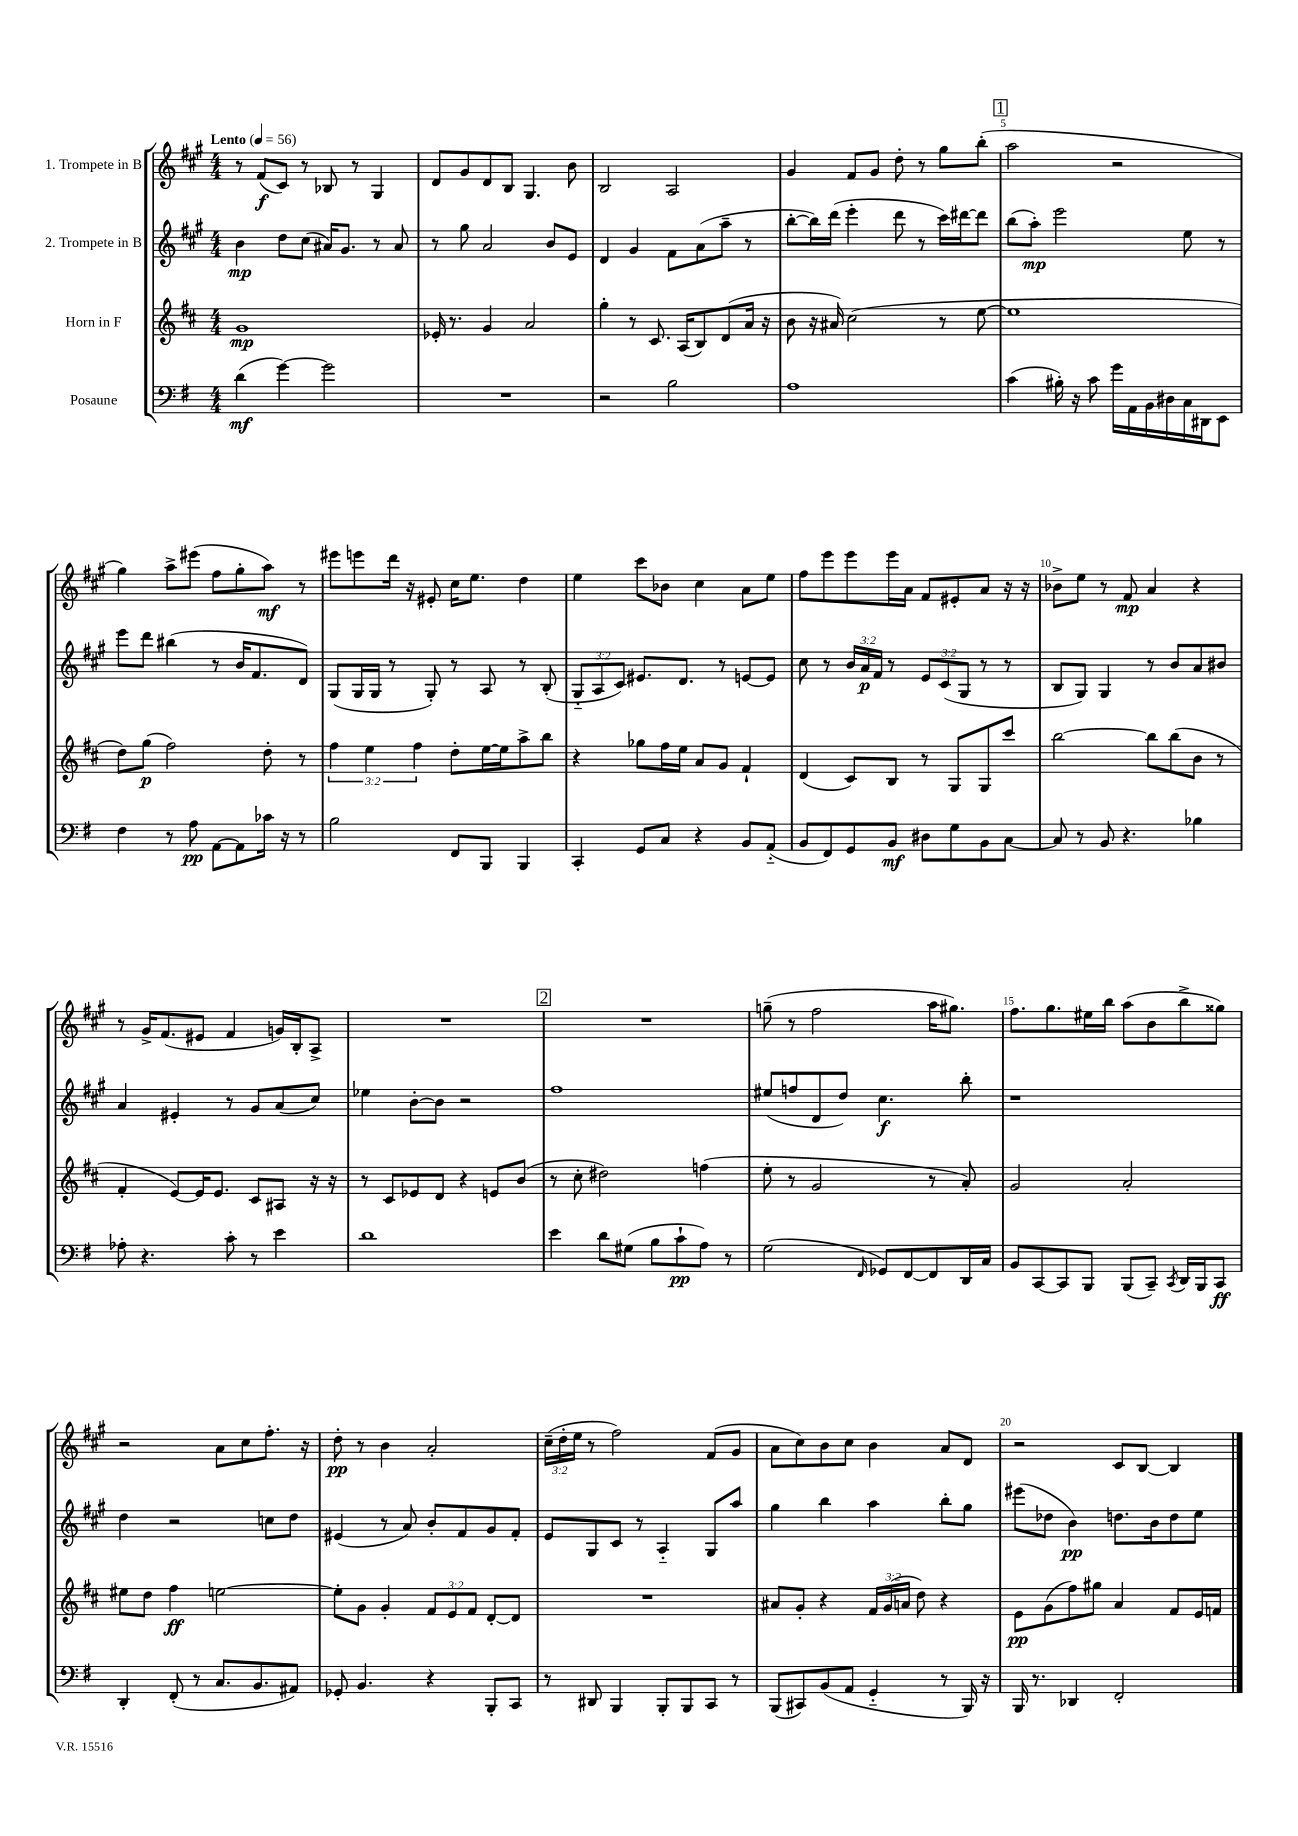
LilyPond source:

<<
\new StaffGroup <<
\new Staff = "s0" \with { instrumentName = "1. Trompete in B" } {
    \clef treble \key a \major \numericTimeSignature \time 4/4 \override Staff.TupletNumber.text = #tuplet-number::calc-fraction-text \tempo "Lento" 4 = 56
    \autoBeamOff r8 fis'8[\f( cis'8]) r8 bes8 r8 gis4 |
    d'8[ gis'8 d'8 b8] gis4. b'8 |
    b2 a2 |
    gis'4 fis'8[ gis'8] d''8-. r8 gis''8[ b''8]-.( |
    \mark \markup { \box "1" } a''2 r2 |
    gis''4) a''8[-> eis'''8]( fis''8[ gis''8-. a''8]\mf) r8 |
    eis'''8[ e'''8 d'''16] r16 eis'8-. cis''16[ e''8.] d''4 |
    e''4 cis'''8[ bes'8] cis''4 a'8[ e''8] |
    fis''8[ e'''8 e'''8 e'''16 a'16] fis'8[ eis'8-. a'8] r16 r16 |
    bes'8[-> e''8] r8 fis'8\mp a'4 r4 |
    r8 gis'16[-> fis'8.( eis'8] fis'4 g'16[) b16-. a8]-> |
    R1 |
    \mark \markup { \box "2" } R1 |
    g''8--( r8 fis''2 a''16[ gis''8.]) |
    fis''8.[ gis''8. eis''16 b''16] a''8[( b'8 b''8-> gisis''8]) |
    r2 a'8[ cis''8 fis''8.]-. r16 |
    d''8-.\pp r8 b'4 a'2-. |
    \tuplet 3/2 { cis''16[--( d''16-. e''16] } r8 fis''2) fis'8[( gis'8] |
    a'8[ cis''8) b'8 cis''8] b'4 a'8[ d'8] |
    r2 cis'8[ b8]~ b4 \bar "|." |
}
\new Staff = "s1" \with { instrumentName = "2. Trompete in B" } {
    \clef treble \key a \major \numericTimeSignature \time 4/4 \override Staff.TupletNumber.text = #tuplet-number::calc-fraction-text
    \autoBeamOff b'4\mp d''8[ cis''8]( ais'16[) gis'8.] r8 ais'8 |
    r8 gis''8 a'2 b'8[ e'8] |
    d'4 gis'4 fis'8[ a'8( a''8]-- r8 |
    b''8[~-. b''16) d'''16]( e'''4-. d'''8 r8 cis'''16[) dis'''16~ dis'''8] |
    \mark \markup { \box "1" } b''8[( a''8]-.\mp) e'''2 e''8 r8 |
    e'''8[ d'''8] bis''4( r8 b'16[ fis'8. d'8]) |
    gis8[( gis16 gis16] r8 gis8-.) r8 a8 r8 b8-.( |
    \tuplet 3/2 { gis8[-_ a8 cis'8]) } eis'8.[ d'8.] r8 e'8[~ e'8] |
    cis''8 r8 \tuplet 3/2 { b'16[ a'16\p fis'16] } r8 \tuplet 3/2 { e'8[ cis'8( gis8] } r8 r8 |
    b8[ gis8]) gis4 r8 b'8[ a'8 bis'8] |
    a'4 eis'4-. r8 gis'8[ a'8( cis''8]) |
    ees''4 b'8[~-. b'8] r2 |
    \mark \markup { \box "2" } fis''1 |
    eis''8[( f''8 d'8 d''8]) cis''4.\f b''8-. |
    r1 |
    d''4 r2 c''8[ d''8] |
    eis'4( r8 a'8) b'8[-. fis'8 gis'8 fis'8]-. |
    e'8[ gis8 cis'8] r8 a4-_ gis8[ a''8] |
    gis''4 b''4 a''4 b''8[-. gis''8] |
    eis'''8[( des''8] b'4\pp) d''8.[ b'16 d''8 e''8] \bar "|." |
}
\new Staff = "s2" \with { instrumentName = "Horn in F" } {
    \clef treble \key d \major \numericTimeSignature \time 4/4 \override Staff.TupletNumber.text = #tuplet-number::calc-fraction-text
    \autoBeamOff g'1\mp |
    ees'16-. r8. g'4 a'2 |
    g''4-. r8 cis'8. a16[( b8) d'8( a'16] r16 |
    b'8 r16 ais'16) cis''2( r8 e''8~ |
    \mark \markup { \box "1" } e''1 |
    d''8[) g''8]\p( fis''2) d''8-. r8 |
    \tuplet 3/2 { fis''4 e''4 fis''4 } d''8[-. e''16~ e''16 a''8-> b''8] |
    r4 ges''8[ fis''16 e''16] a'8[ g'8] fis'4-! |
    d'4( cis'8[) b8] r8 g8[ g8 cis'''8] |
    b''2~ b''8[ b''8( b'8] r8 |
    fis'4-. e'8[~) e'16 e'8.] cis'8[ ais8] r16 r16 |
    r8 cis'8[ ees'8 d'8] r4 e'8[ b'8]( |
    \mark \markup { \box "2" } r8 cis''8-. dis''2) f''4( |
    e''8-. r8 g'2 r8 a'8-.) |
    g'2 a'2-. |
    eis''8[ d''8] fis''4\ff e''2~ |
    e''8[-. g'8] g'4-. \tuplet 3/2 { fis'8[ e'8 fis'8] } d'8[~-. d'8] |
    R1 |
    ais'8[ g'8]-. r4 \tuplet 3/2 { fis'16[ g'16( a'16] } d''8) r4 |
    e'8[\pp g'8( fis''8) gis''8] a'4 fis'8[ e'16 f'16] \bar "|." |
}
\new Staff = "s3" \with { instrumentName = "Posaune" } {
    \clef bass \key g \major \numericTimeSignature \time 4/4
    \autoBeamOff d'4\mf( g'4~) g'2 |
    R1 |
    r2 b2 |
    a1 |
    \mark \markup { \box "1" } c'4( bis16-.) r16 c'8 g'16[ a,16 b,16 dis16 c16 dis,16 e,8] |
    fis4 r8 a8\pp a,8[~ a,8 ces'16] r16 r8 |
    b2 fis,8[ b,,8] b,,4 |
    c,4-. g,8[ c8] r4 b,8[ a,8]-_( |
    b,8[ fis,8) g,8 b,8]\mf dis8[ g8 b,8 c8]~ |
    c8 r8 b,8 r4. bes4 |
    aes8-. r4. c'8-. r8 e'4 |
    d'1 |
    \mark \markup { \box "2" } e'4 d'8[ gis8]( b8[ c'8-!\pp a8]) r8 |
    g2( \grace { fis,16 } ges,8[) fis,8~ fis,8 d,16 c16] |
    b,8[ c,8~ c,8 b,,8] b,,8[( c,8]--) \acciaccatura { c,8 } d,16[ b,,16 c,8]\ff |
    d,4-. fis,8-.( r8 c8.[ b,8. ais,8]) |
    ges,8-. b,4. r4 b,,8[-. c,8] |
    r8 dis,8 b,,4 b,,8[-. b,,8 c,8] r8 |
    b,,8[( cis,8) b,8( a,8] g,4-_ r8 b,,16) r16 |
    b,,16 r8. des,4 fis,2-. \bar "|." |
}
>>
>>
\layout { \context { \Score \override BarNumber.break-visibility = ##(#f #t #t) barNumberVisibility = #(every-nth-bar-number-visible 5) } }
